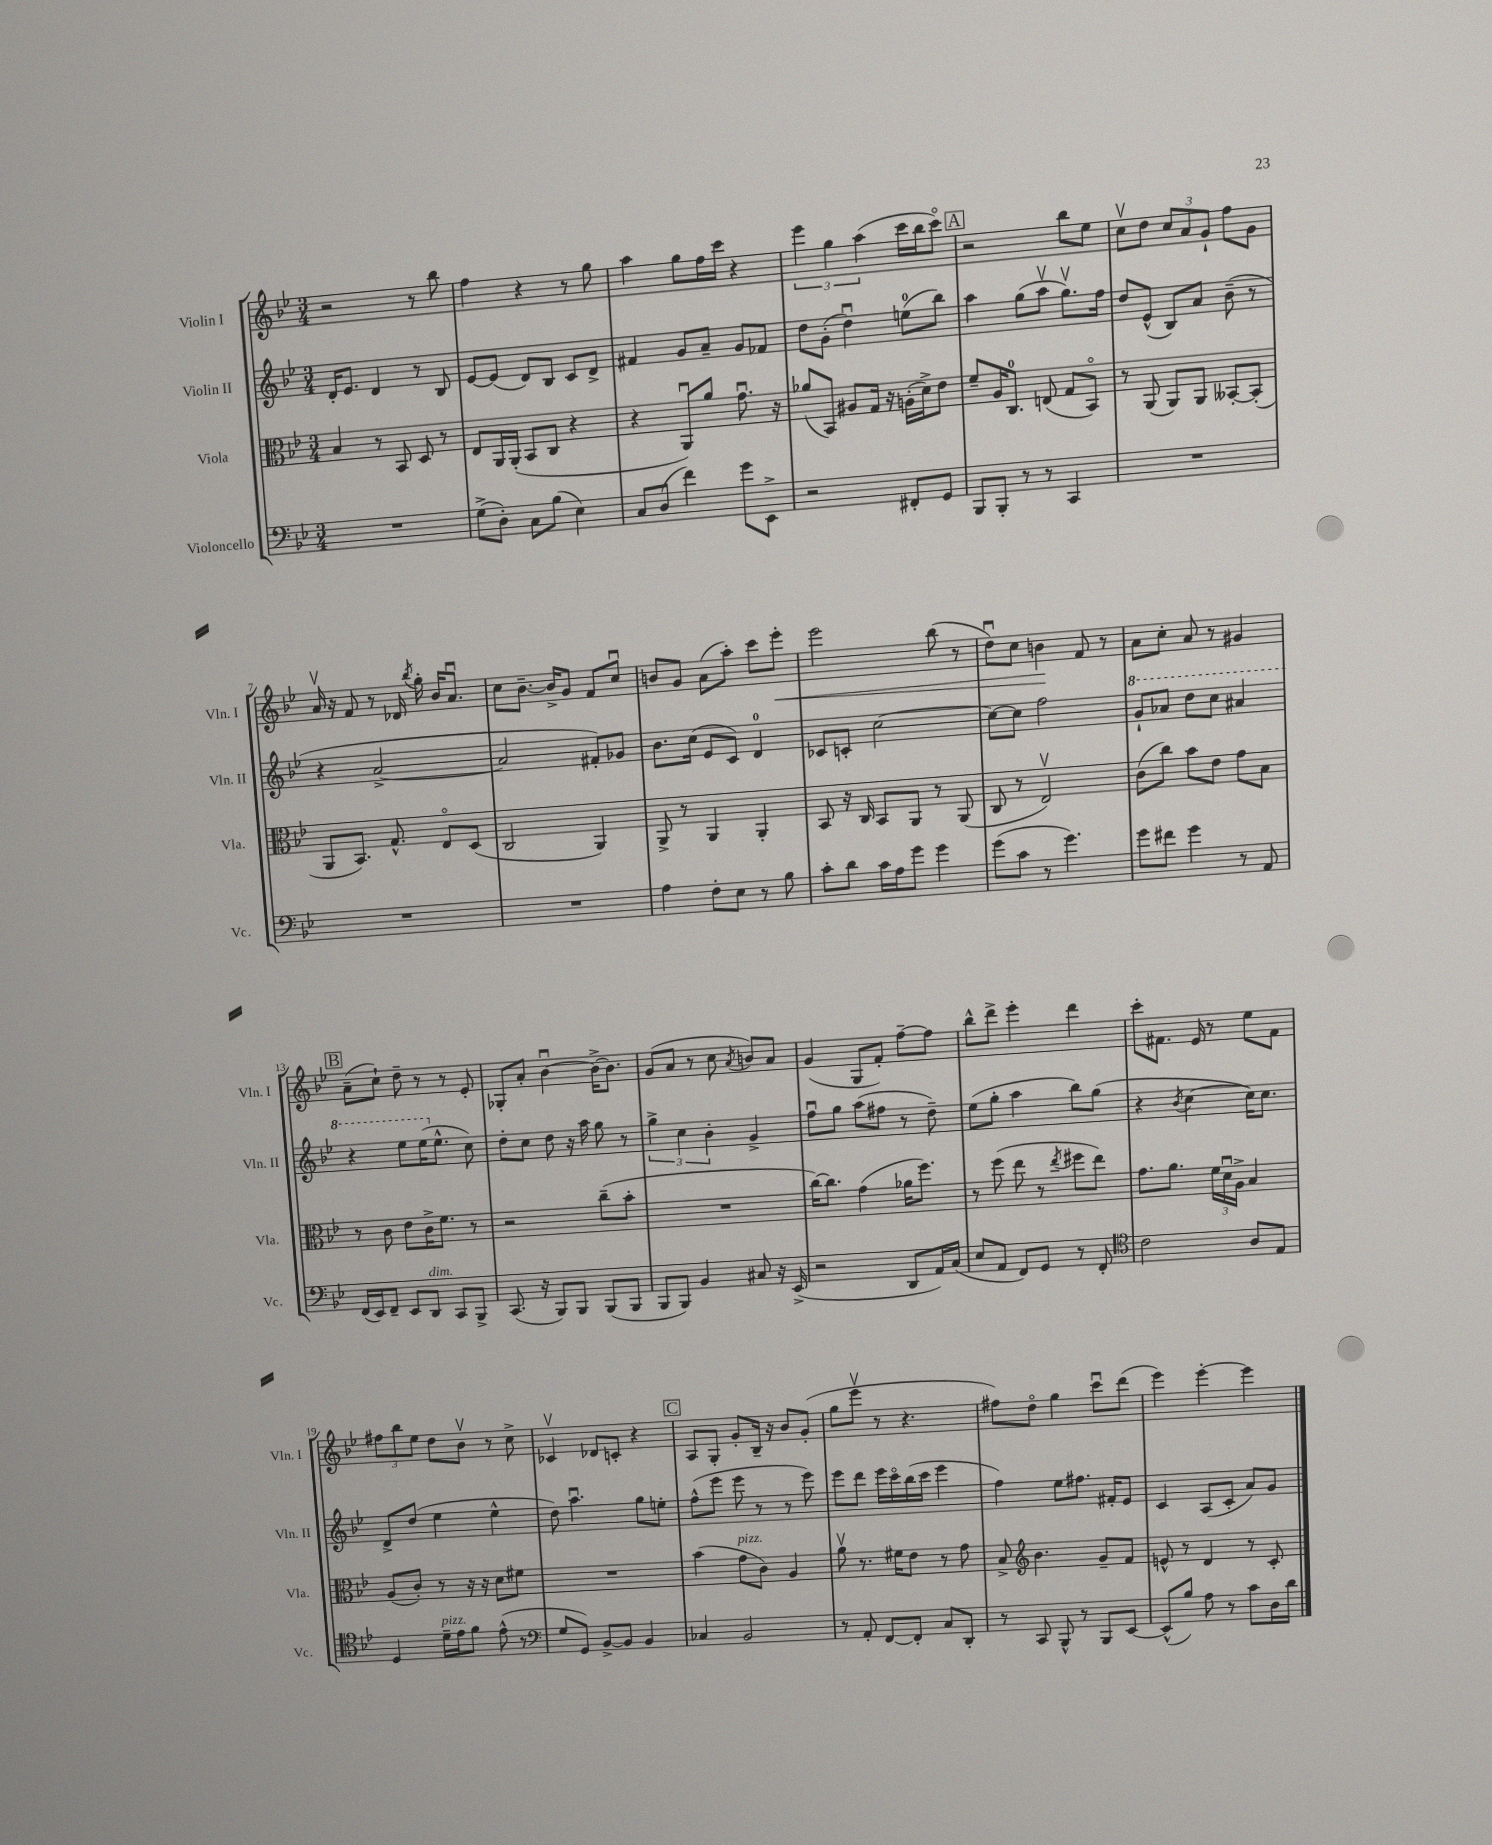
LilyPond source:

<<
\new StaffGroup <<
\new Staff = "s0" \with { instrumentName = "Violin I" shortInstrumentName = "Vln. I" } {
    \clef treble \key bes \major \numericTimeSignature \time 3/4
    \autoBeamOff r2 r8 bes''8 |
    f''4 r4 r8 g''8 |
    a''4 g''8[ f''16 c'''16] r4 |
    \tuplet 3/2 { ees'''4 g''4 a''4( } c'''16[ bes''16 c'''8]\flageolet) |
    \mark \markup { \box "A" } r2 bes''8[ ees''8] |
    c''8[\upbow d''8] \tuplet 3/2 { c''8[ a'8 g'8]-! } f''8[ g'8] |
    a'16\upbow r16 f'8 r8 des'16 \acciaccatura { bes''8 } g''16-. bes'16[ a'8.]\downbow |
    c''8[ bes'8.]~-- bes'16[-> g'8] f'8[ c''8]\downbow |
    b'8[ g'8] a'8[( a''8]-.) c'''8[ ees'''8]-.\< |
    ees'''2 bes''8( r8 |
    d''8[\downbow) c''8] b'4\! f'8 r8 |
    a'8[ c''8]-. a'8 r8 gis'4 |
    \mark \markup { \box "B" } a'8[--( c''8]-!) d''8-- r8 r8 ees'8-. |
    ges8[-. a'8]-. bes'4~\downbow bes'16[~-> bes'8.] |
    g'8[( a'8] r8 c''8 \acciaccatura { a'8 } b'8[) a'8] |
    g'4( g8[ f'8]-.) f''8[~-- f''8] |
    bes''8[-^ d'''8]-> ees'''4-. d'''4 |
    c'''8[-. fis'8.] ees'16 r8 ees''8[ fis'8] |
    \tuplet 3/2 { fis''8[ bes''8 ees''8] } d''8[ bes'8]\upbow r8 c''8-> |
    ces'4\upbow des'8[ c'8]-. r4 |
    \mark \markup { \box "C" } a8[ g8]-. g'8[-. bes16]-- r16 bes'8[ g'8]-.( |
    g''8[ ees'''8]\upbow r8 r4. |
    fis''8[) d''8]\flageolet g''4 c'''8[\downbow d'''8]( |
    ees'''4) ees'''4~-. ees'''4 \bar "|." |
}
\new Staff = "s1" \with { instrumentName = "Violin II" shortInstrumentName = "Vln. II" } {
    \clef treble \key bes \major \numericTimeSignature \time 3/4
    \autoBeamOff d'16[-. ees'8.] d'4 r8 bes8 |
    ees'8[~ ees'8]( d'8[) bes8] c'8[ d'8]-> |
    fis'4 g'8[ a'8]-- g'8[ fes'8] |
    d''8[ g'8]-.( d''4\downbow) e''8[-0( bes''8]) |
    \mark \markup { \box "A" } a''4 g''8[( a''8]\upbow g''8.[\upbow) f''16] |
    d''8[ ees'8]-^( bes8[) a'8] bes'8--( r8 |
    r4 a'2~-> |
    a'2 fis'8[-.) ges'8] |
    bes'8.[ c''16]( ees'8[ c'8]) d'4-0 |
    ces'8[ c'8]-. c''2~ |
    c''8[~ c''8] f''2 |
    \ottava #1 g''8[-! aes''8] d'''8[ c'''8] ais''4 |
    \mark \markup { \box "B" } r4 ees'''8[ ees'''16( \ottava #0 ees''8.]-^ c''8) |
    d''8[-. c''8] d''8 r16 a''16 g''8 r8 |
    \tuplet 3/2 { g''4-> c''4 bes'4-. } g'4-> |
    f''8[\downbow g''8] a''8[( fis''8] r8 d''8--) |
    ees''8[( g''8]-. a''4 bes''8[) g''8]( |
    r4 \acciaccatura { bes'8 } c''4~ c''16[) c''8.] |
    d'8[-> d''8]( ees''4 ees''4-^ |
    d''8) a''4.\downbow g''8[ e''8]-. |
    \mark \markup { \box "C" } f''8[-^( ees'''8] ees'''8 r8 r8 ees'''8) |
    ees'''8[ d'''8] ees'''16[ c'''16\flageolet bes''16( c'''16] ees'''4 |
    f''4) ees''8[ fis''8.] fis'16[-. ees'8] |
    c'4 a8[( c'8]-. a'8[) g'8] \bar "|." |
}
\new Staff = "s2" \with { instrumentName = "Viola" shortInstrumentName = "Vla." } {
    \clef alto \key bes \major \numericTimeSignature \time 3/4
    \autoBeamOff bes4 r8 bes,8 d8 r8 |
    ees8[ a,16 a,16]-.( bes,8[ c8] r4 |
    r4 a,8[\downbow) a'8] g'8.\downbow r16 |
    aes'8[( bes,8]) ais8[ g16] r16 a16[-.( d'16->) ees'8] |
    \mark \markup { \box "A" } f'8[-- a16 c8.]-0 e8( g8[ bes,8]\flageolet) |
    r8 a,8( a,8[) a,8] beses,8[~-. beses,8]-.( |
    a,8[ bes,8.]) g8.-^ ees8[\flageolet d8]( |
    c2 a,4) |
    a,8-> r8 a,4 a,4-. |
    bes,8 r16 c16 bes,8[ a,8] r8 a,8( |
    c8 r8 ees2\upbow) |
    c'8[( c''8]) bes'8[ ees'8] g'8[ bes8] |
    \mark \markup { \box "B" } r8 c'8 ees'8[ c'16-> f'8.] r8 |
    r2 c''8[--( bes'8]-. |
    R2. |
    c''16[~) c''8.] g'4( aes'16[ f''8.]) |
    r8 f''8( ees''8 r8 \acciaccatura { ees''8 } fis''8[ ees''8]) |
    g'8.[ a'8.] \tuplet 3/2 { f'16[ d'16\downbow a16]-> } bes4 |
    a8[( c'8]-.) r8 r16 r16 d'8[ fis'8] |
    R2. |
    \mark \markup { \box "C" } bes'4( g'8[^\markup { \italic "pizz." } c'8]) a4 |
    a'8\upbow r8. fis'16[ ees'8] r8 g'8 |
    bes8-> \clef treble bes'4. g'8[-- f'8] |
    e'8-^ r8 d'4 r8 c'8-. \bar "|." |
}
\new Staff = "s3" \with { instrumentName = "Violoncello" shortInstrumentName = "Vc." } {
    \clef bass \key bes \major \numericTimeSignature \time 3/4
    \autoBeamOff R2. |
    g8[->( d8]-.) c8[ bes8]( ees4) |
    c8[ d8]( f'4) g'8[ ees,8]-> |
    r2 fis,8[-. g,8] |
    \mark \markup { \box "A" } bes,,8[ bes,,8]-. r8 r8 c,4 |
    R2. |
    R2. |
    R2. |
    a4 f8[-. ees8] r8 bes8 |
    c'8[-. d'8] c'16[ a16 g'8] g'4 |
    g'8[( c'8] r8 g'4.) |
    g'8[ fis'8] g'4 r8 a,8 |
    \mark \markup { \box "B" } f,16[( ees,16) f,8]-- ees,8[ d,8]^\markup { \italic "dim." } c,8[ bes,,8]-> |
    c,8.( r16 bes,,8[) bes,,8] bes,,8[( bes,,8] |
    bes,,8[ bes,,8]) bes,4 cis8 r16 ees,16->( |
    r2 d,8[ a,16) c16]( |
    ees8[ a,8] f,8[) g,8] r8 f,8-. |
    \clef tenor c'2 a8[ ees8] |
    d4 d'16[--^\markup { \italic "pizz." } ees'16 f'8] ees'8-^( r8 |
    \clef bass g8[ g,8]) bes,8[~-> bes,8] bes,4 |
    \mark \markup { \box "C" } ces4 bes,2 |
    r8 a,8-. f,8[~ f,8]-. c8[ d,8]-. |
    r8 c,8 bes,,8-^ r8 bes,,8[ ees,8]~ |
    ees,8[-^( bes8]) a8 r8 c'8[ d16 d'16] \bar "|." |
}
>>
>>
